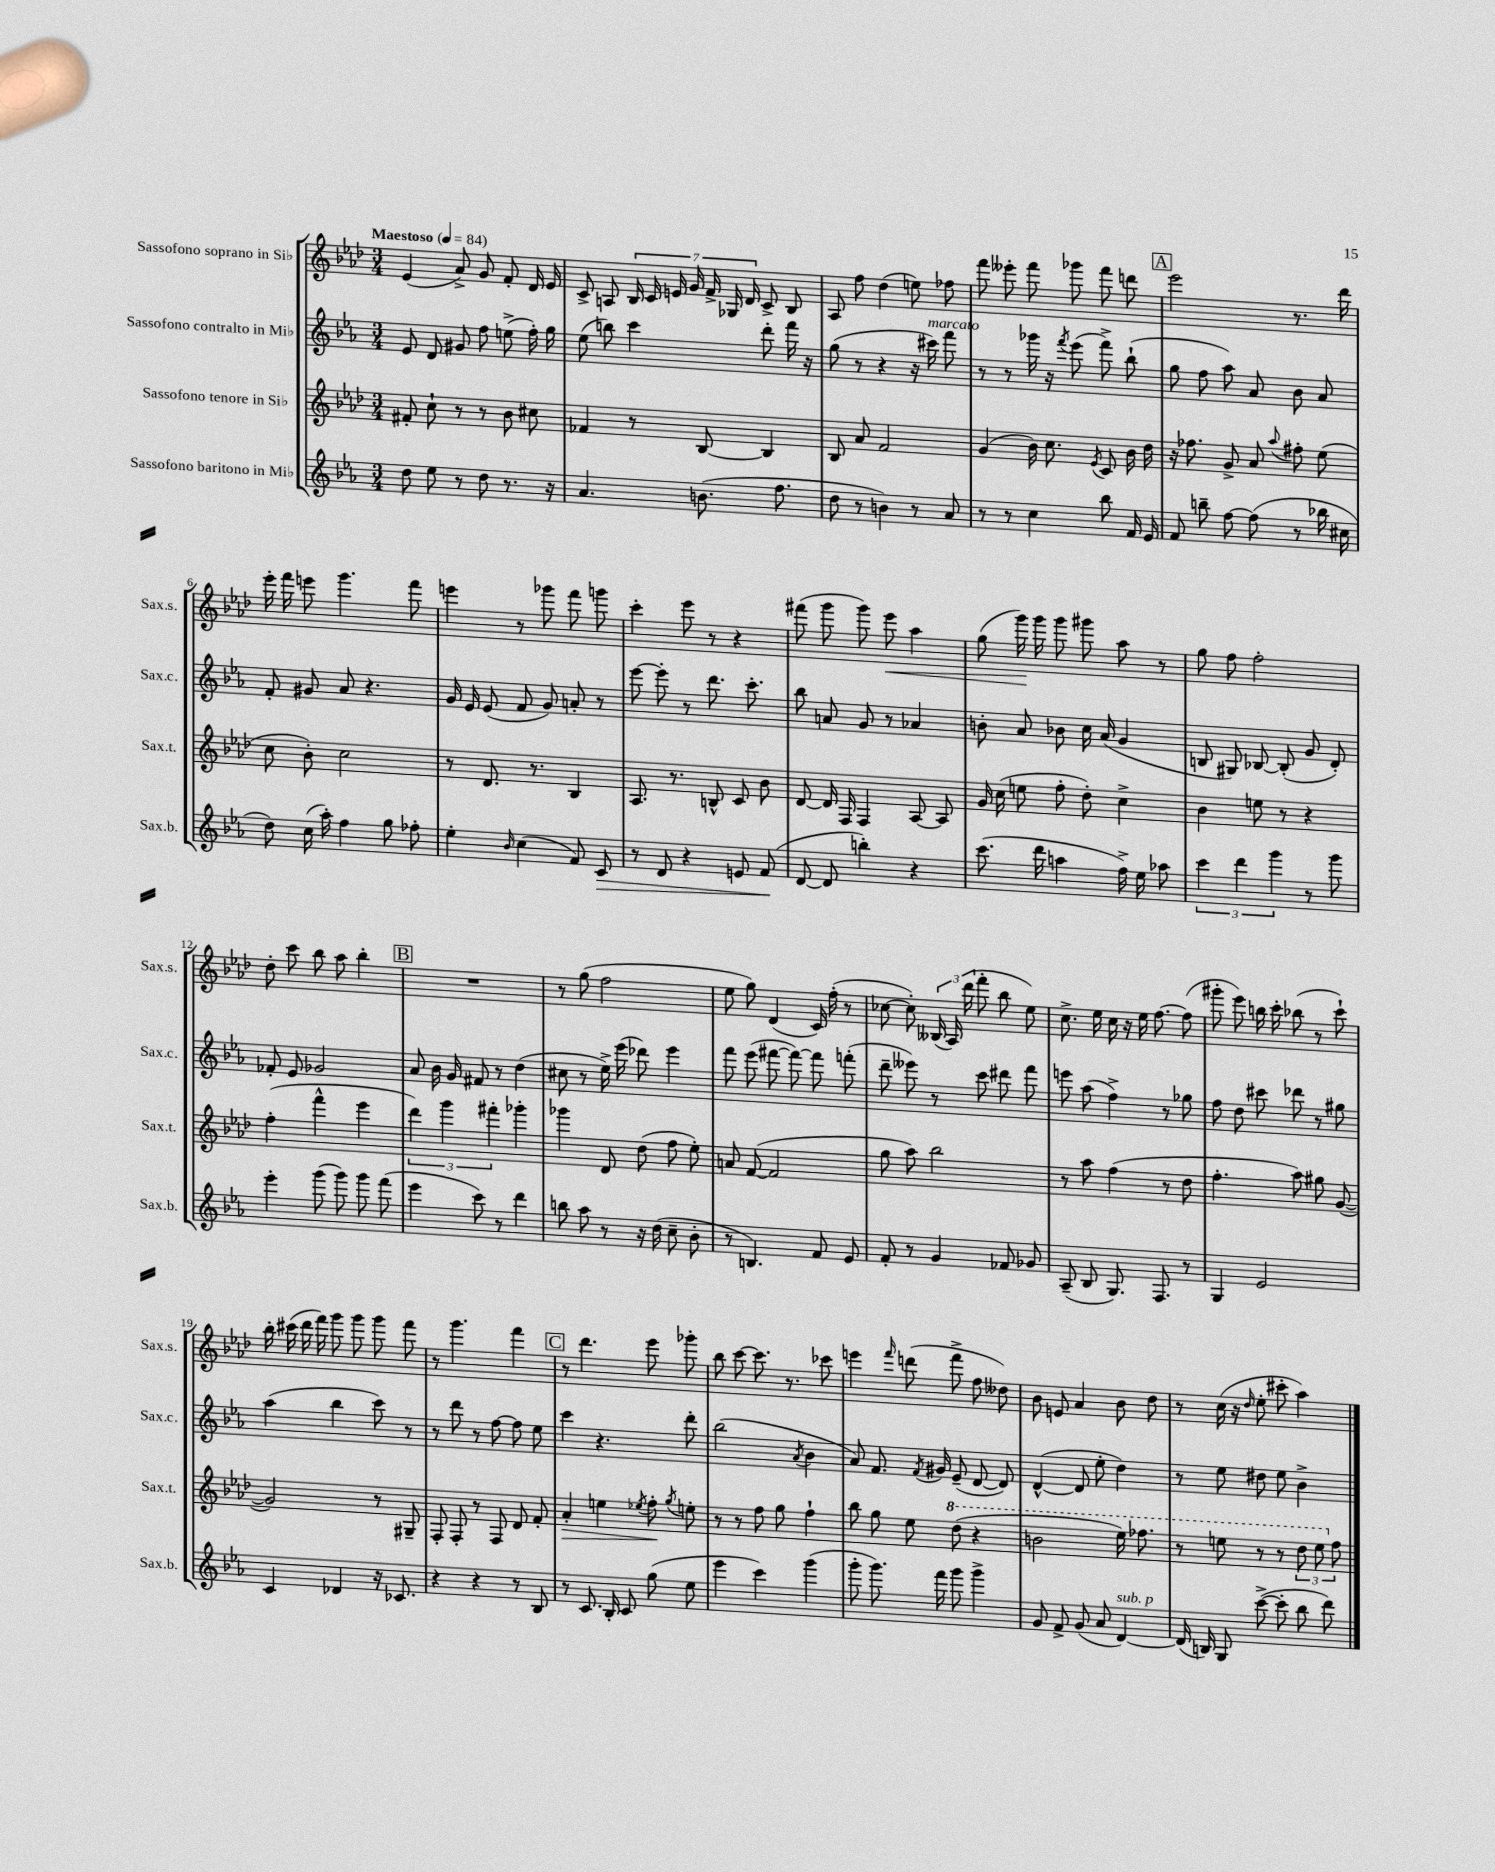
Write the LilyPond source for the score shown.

<<
\new StaffGroup <<
\new Staff = "s0" \with { instrumentName = "Sassofono soprano in Sib" shortInstrumentName = "Sax.s." } {
    \clef treble \key aes \major \numericTimeSignature \time 3/4 \tempo "Maestoso" 4 = 84
    \autoBeamOff ees'4( aes'8->) g'8 f'8-. des'16 ees'16 |
    c'8-> a8 \tuplet 7/4 { bes16 c'16 e'16 g'16 f'16-> ges16 des'16 } c'8-> bes8 |
    aes8 f''8 des''4( e''8) fes''8 |
    f'''8 eeses'''8-. f'''8 ges'''8 f'''8 d'''8 |
    \mark \markup { \box "A" } ees'''2 r8. des'''16 |
    ees'''16-. f'''16 e'''8 g'''4. f'''8 |
    e'''4 r8 ges'''8 f'''8 g'''8 |
    c'''4-. ees'''8 r8 r4 |
    fis'''8( g'''8 g'''8) ees'''8\< aes''4 |
    g''8( g'''16\!) g'''16 g'''8 gis'''8 aes''8 r8 |
    g''8 f''8 f''2-. |
    des''8-. c'''8 bes''8 aes''8 bes''4-. |
    \mark \markup { \box "B" } R2. |
    r8 g''8( f''2 |
    ees''8 g''8) des'4( c'16) f''16-.( r8 |
    ces''8~ ces''8-.) \tuplet 3/2 { beses16( aes16) des'''16( } f'''8-. bes''8 ees''8) |
    c''8.-> ees''16 c''16 r16 ees''16 f''8.~ f''8( |
    gis'''8-. ees'''8) b''16 c'''16-. bes''8( r8 c'''8-!) |
    bes''16-. cis'''16( des'''16 f'''16) g'''8 g'''8 g'''8 f'''8 |
    r8 g'''4. f'''4 |
    \mark \markup { \box "C" } r8 des'''4. ees'''8 ges'''8-. |
    bes''8 c'''8~ c'''8. r8. ces'''8 |
    e'''4 \grace { f'''16 } d'''8( f'''8-> f''8 deses''8) |
    bes'8 e'8 aes'4 bes'8 des''8 |
    r8 c''16( r16 \grace { des''16 } ees''8-. cis'''8-. aes''4) \bar "|." |
}
\new Staff = "s1" \with { instrumentName = "Sassofono contralto in Mib" shortInstrumentName = "Sax.c." } {
    \clef treble \key ees \major \numericTimeSignature \time 3/4
    \autoBeamOff ees'8 d'8 gis'8 f''8 e''8->( f''16-.) g''16 |
    ees''8( b''8) c'''4 d'''8-. f'''16 r16 |
    g''8( r8 r4 r16 cis'''16^\markup { \italic "marcato" }) f'''8 |
    r8 r8 ges'''16 r16 \acciaccatura { f'''8 } ees'''8( f'''8->) bes''8-!( |
    \mark \markup { \box "A" } g''8 f''8 aes''8) aes'8 bes'8 aes'8 |
    f'8-. gis'8 aes'8 r4. |
    g'16 ees'16 ees'8( f'8 g'8) a'8-. r8 |
    ees'''8~ ees'''8-. r8 d'''8. c'''8.-. |
    bes''8 a'8 g'8 r8 aes'4 |
    b'8-. aes'8 bes'8 c''16 aes'16( g'4 |
    b8 gis8) bes8~ bes8-.( g'8 d'8-.) |
    fes'8-. ees'8 ges'2 |
    \mark \markup { \box "B" } aes'8 bes'16 g'16 fis'8 r8 d''4( |
    cis''8 r8 ees''16->) ees'''16( des'''8) ees'''4 |
    f'''8 ees'''8( fis'''8~ fis'''8~) fis'''8 f'''8-.( |
    d'''8-- eeses'''8) r8 c'''8 dis'''8 f'''8 |
    e'''8 aes''8( f''4->) r8 ges''8 |
    f''8 d''8 cis'''8 des'''8 r8 gis''8 |
    aes''4( bes''4 c'''8) r8 |
    r8 d'''8 r8 f''8~ f''8 ees''8 |
    \mark \markup { \box "C" } c'''4 r4. d'''8-. |
    bes''2( \acciaccatura { aes'8 } bes'4 |
    aes'8) f'8. \acciaccatura { f'8 } gis'16 ees'8--( d'8~ d'8) |
    d'4~-^( d'8 ees''8-. d''4) |
    r8 ees''8 dis''8 ees''8 bes'4-> \bar "|." |
}
\new Staff = "s2" \with { instrumentName = "Sassofono tenore in Sib" shortInstrumentName = "Sax.t." } {
    \clef treble \key aes \major \numericTimeSignature \time 3/4
    \autoBeamOff fis'8-. c''8-! r8 r8 bes'8 cis''8 |
    fes'4 r8 bes8~ bes4 |
    bes8 aes'8 f'2 |
    g'4( bes'16) c''8. \acciaccatura { ees'8 } c'8 bes'16 des''16 |
    \mark \markup { \box "A" } r16 fes''8. g'8-> aes'8 \appoggiatura { aes''8 } fis''8-. ees''8( |
    c''8 bes'8-.) c''2 |
    r8 des'8. r8. bes4 |
    aes8. r8. b8-^ c'8 bes'8 |
    des'8~ des'16 f16 f4 aes8~ aes8 |
    g'16 c''16( e''8 f''8-. des''8-.) c''4-> |
    bes'4 e''8 r8 r4 |
    f''4-.( f'''4-^ ees'''4 |
    \mark \markup { \box "B" } \tuplet 3/2 { des'''4) g'''4 fis'''4-. } ges'''4-. |
    ges'''4 des'8 des''8( f''8 ees''8-.) |
    a'8 f'8~( f'2 |
    g''8 aes''8) bes''2 |
    r8 aes''8 f''4( r8 des''8 |
    f''4.-. aes''8) gis''8 g'8~( |
    g'2) r8 gis8-- |
    f8-. f8-. r8 f8 des'8 f'8-. |
    \mark \markup { \box "C" } aes'4-.\> e''4 \acciaccatura { ees''8 } f''8-.\! \acciaccatura { g''8 } e''8-. |
    r8 r8 f''8 g''8 f''4-! |
    bes''8 g''8 ees''8 \ottava #1 des'''8( r4 |
    b''2 ees'''16) fes'''8. |
    r8 e'''8 r8 r8 \tuplet 3/2 { des'''8 e'''8 \ottava #0 f''8 } \bar "|." |
}
\new Staff = "s3" \with { instrumentName = "Sassofono baritono in Mib" shortInstrumentName = "Sax.b." } {
    \clef treble \key ees \major \numericTimeSignature \time 3/4
    \autoBeamOff d''8 ees''8 r8 d''8 r8. r16 |
    aes'4. b'8.( f''8. |
    d''8 r8 b'4) r8 aes'8 |
    r8 r8 c''4 bes''8 f'16 ees'16 |
    \mark \markup { \box "A" } f'8 b''8-- f''8~ f''8( r8 bes''16 cis''16 |
    d''8) c''16( aes''16-.) f''4 g''8 fes''8-. |
    ees''4-. \grace { bes'16 } c''4( f'8) c'8\> |
    r8 d'8 r4 e'8 f'8\!( |
    d'8~ d'8 b''4-.) r4 |
    c'''8.( d'''16 a''4 f''16->) ees''16 aes''8 |
    \tuplet 3/2 { c'''4 d'''4 g'''4 } r8 g'''8 |
    ees'''4-. g'''8( g'''8) g'''8 f'''8( |
    \mark \markup { \box "B" } ees'''4 c'''8) r8 d'''4 |
    b''8 aes''8 r8 r16 d''16( c''8-- bes'8-. |
    r8 b4.) f'8 ees'8 |
    f'8-. r8 g'4 fes'8 ges'8 |
    aes8--( bes8 g8.) f8. r8 |
    g4 ees'2 |
    c'4 des'4 r16 ces'8. |
    r4 r4 r8 bes8 |
    \mark \markup { \box "C" } r8 c'8. bes16-. c'8 g''8( ees''8 |
    ees'''4 c'''4) g'''4( |
    g'''8-. g'''8.) f'''16 g'''8 g'''4-> |
    g'8 f'8-> g'8( aes'8 d'4~^\markup { \italic "sub. p" }) |
    d'16( b16) g8 c'''8~->( c'''8-. bes''8 d'''8) \bar "|." |
}
>>
>>
